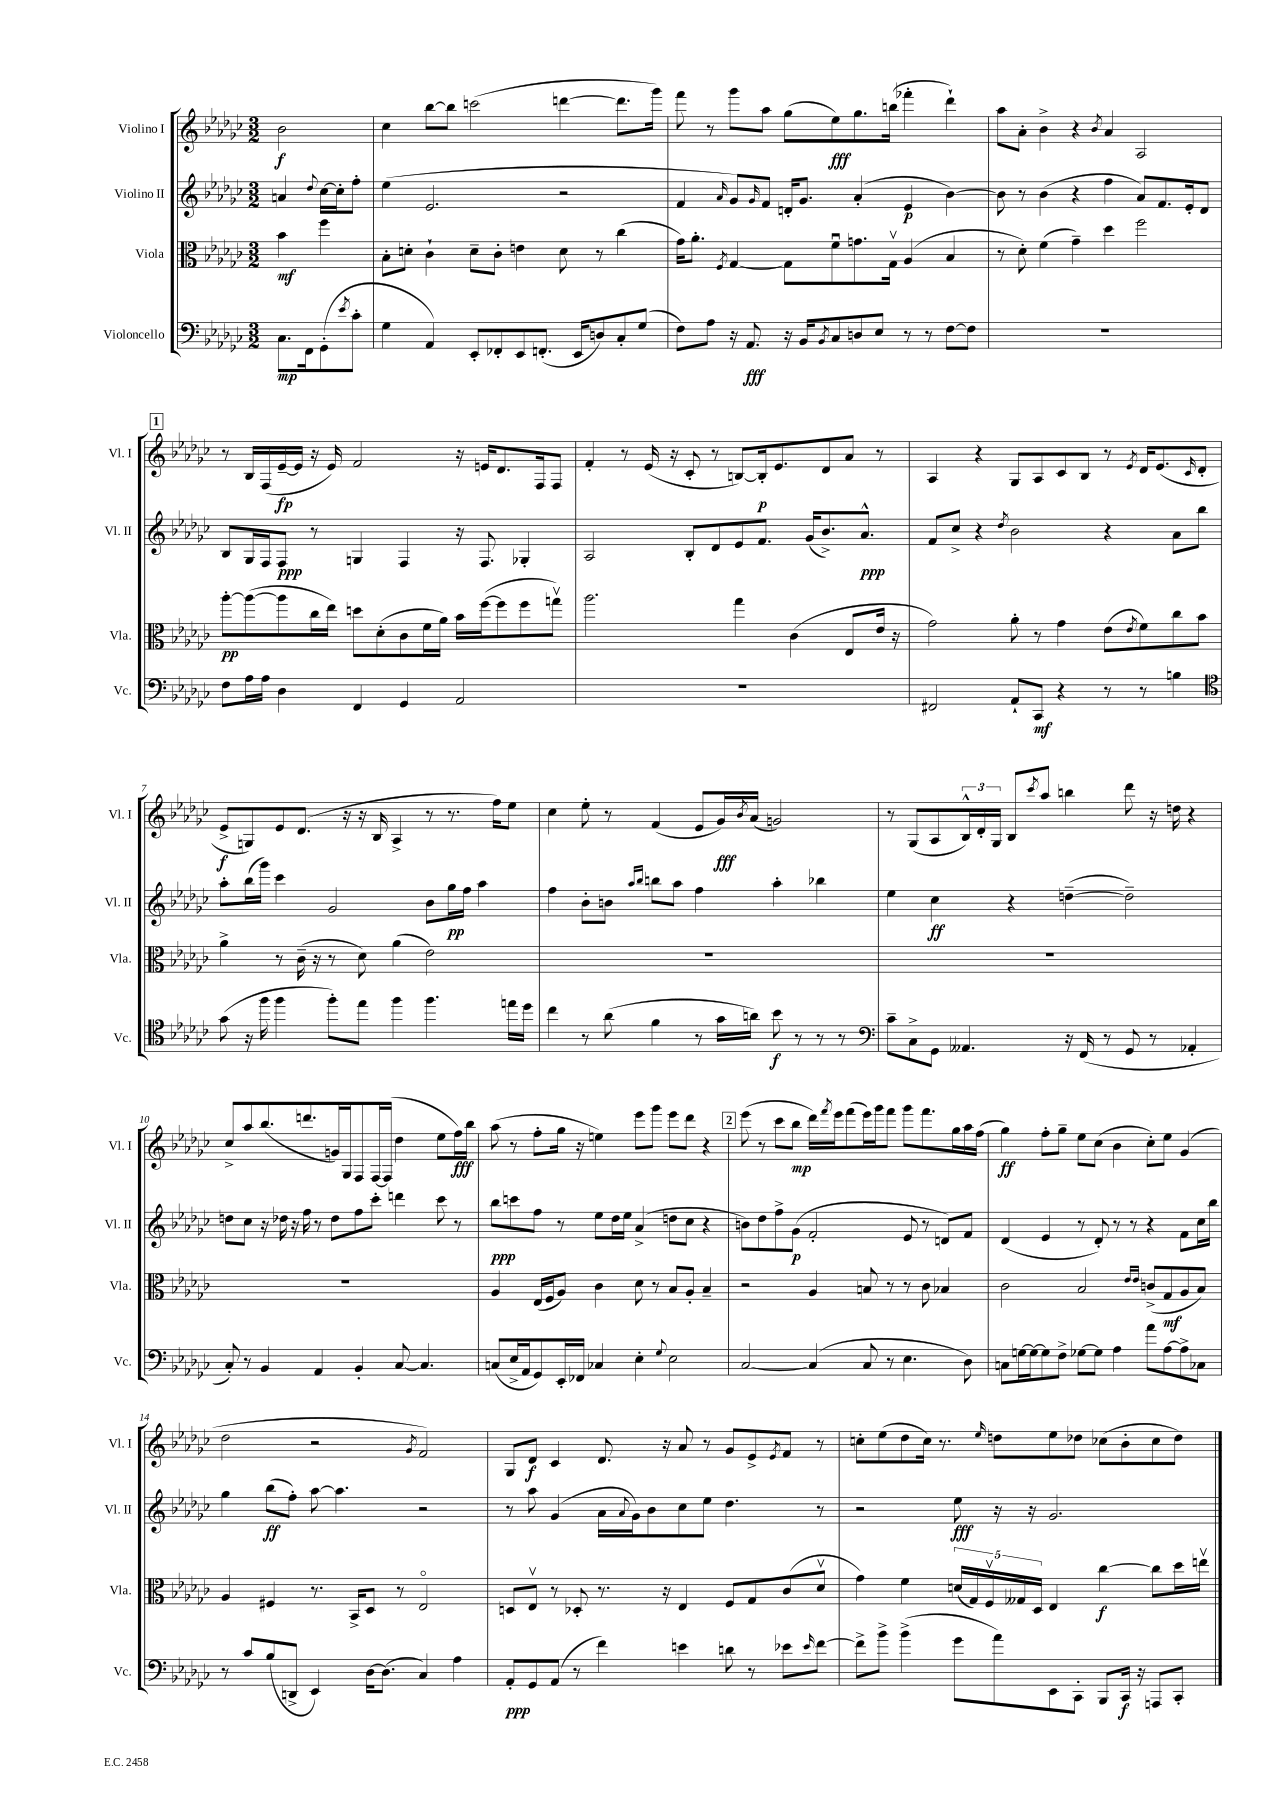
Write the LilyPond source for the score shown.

<<
\new StaffGroup <<
\new Staff = "s0" \with { instrumentName = "Violino I" shortInstrumentName = "Vl. I" } {
    \clef treble \key ges \major \numericTimeSignature \time 3/2 \partial 2
    bes'2\f |
    ces''4 bes''8~ bes''8 c'''2( d'''4~ d'''8. ges'''16) |
    f'''8 r8 ges'''8 aes''8 ges''8( ees''8\fff) ges''8. b''16( fes'''4-. des'''4-!) |
    aes''8 aes'8-. bes'4-> r4 \acciaccatura { bes'8 } aes'4 aes2 |
    \mark \markup { \box "1" } r8 bes16 f16( ees'16~--\fp ees'16 r16 ees'16) f'2 r16 e'16 des'8. f16 f8 |
    f'4-. r8 ees'16( r16 ces'8-. r8 b8~) b16-.\p ees'8. des'8 aes'8 r8 |
    aes4 r4 ges8 aes8 ces'8 bes8 r8 \acciaccatura { ees'8 } des'16 ees'8.( \grace { ces'16 } des'8-. |
    ees'8->\f g8) ees'8 des'8.( r16 r16 bes16 aes4-> r8 r8. f''16) ees''8 |
    ces''4 ees''8-. r8 f'4( ees'8 ges'16\fff) \acciaccatura { bes'8 } aes'16( g'2) |
    r8 ges8( aes8 \tuplet 3/2 { bes16-^) des'16-. ges16 } bes8 \acciaccatura { ces'''8 } aes''8 b''4 des'''8 r16 d''16 r4 |
    ces''8-> aes''8 bes''8.( d'''8. g'16) ges16 f8 f16~ f16( des''4 ees''8 f''16\fff) bes''16 |
    aes''8( r8 f''8-. ges''16 r16 e''4) ees'''8 ges'''8 ees'''8 des'''8 r4 |
    \mark \markup { \box "2" } ees'''8( r8 ces'''8 bes''8\mp des'''16) \acciaccatura { f'''8 } ees'''16 f'''8( ees'''16) ges'''16 f'''8 ges'''8 f'''8. ges''16 aes''16 f''16( |
    ges''4\ff) f''8-. ges''8-- ees''8 ces''8( bes'4 ces''8-.) ees''8 ges'4( |
    des''2 r2 \acciaccatura { ges'8 } f'2) |
    ges8 des'8\f ces'4 des'8. r16 aes'8 r8 ges'8 ees'8-> \acciaccatura { ees'8 } f'8 r8 |
    c''8-. ees''8( des''8 c''16) r8. \grace { ees''16 } d''8 ees''8 des''8 ces''8( bes'8-. ces''8 des''8) \bar "|." |
}
\new Staff = "s1" \with { instrumentName = "Violino II" shortInstrumentName = "Vl. II" } {
    \clef treble \key ges \major \numericTimeSignature \time 3/2 \partial 2
    a'4 \appoggiatura { des''8 } ces''16~ ces''16-. f''8-. |
    ees''4( ees'2. r2 |
    f'4 \grace { aes'16 } ges'8) \grace { ges'16 } f'8 d'16-. ges'8. aes'4-.( ees'4\p bes'4~) |
    bes'8 r8 bes'4( r4 f''4 aes'8) f'8. ees'16-. des'8 |
    \mark \markup { \box "1" } bes8 ges16 f16 f8\ppp r8 g4 f4 r16 f8. ges4-. |
    aes2 bes8-. des'8 ees'8 f'8. ges'16( bes'8.->) aes'8.-^\ppp |
    f'8 ces''8-> r4 \acciaccatura { des''8 } bes'2 r4 aes'8 bes''8 |
    aes''8-. bes''16( ges'''16) ces'''4 ges'2 bes'8 ges''16\pp f''16 aes''4 |
    f''4 bes'8-. b'8 \grace { aes''16 bes''16 } b''8 aes''8 f''4 aes''4-. bes''4 |
    ees''4 ces''4\ff r4 d''4~--( d''2--) |
    d''8 ces''8 r16 des''16 r16 f''16 r8 des''8 f''8 ces'''8-. d'''4 ces'''8 r8 |
    bes''8\ppp c'''8 f''8 r8 ees''8 des''16 ees''16 aes'4->( d''8 ces''8 r4 |
    \mark \markup { \box "2" } b'8) des''8 f''8-> ges'8\p( f'2-. ees'8 r8 d'8) f'8 |
    des'4( ees'4 r8 des'8-.) r8 r8 r4 f'8 ces''16 bes''16 |
    ges''4 bes''8\ff( f''8-.) aes''8~ aes''4. r2 |
    r8 aes''8 ges'4( aes'16 \appoggiatura { aes'8 } ges'16) bes'8 ces''8 ees''8 des''4. r8 |
    r2 ees''8\fff r16 r16 ges'2. \bar "|." |
}
\new Staff = "s2" \with { instrumentName = "Viola" shortInstrumentName = "Vla." } {
    \clef alto \key ges \major \numericTimeSignature \time 3/2 \partial 2
    bes'4\mf f''4 |
    bes8-. d'8-. ces'4-! d'8-- ces'8-. e'4 d'8 r8 ces''4( |
    ges'16) aes'8.-. \acciaccatura { f8 } ges4~ ges8 f'8\downbow g'8. ges16\upbow aes4( bes4 |
    r8 des'8-.) f'4( ges'4--) des''4 f''2 |
    \mark \markup { \box "1" } aes''8~-.\pp aes''8~( aes''8 ces''16 ees''16) d''8 des'8-.( ces'8 f'16 aes'16) bes'16 f''16~( f''8 f''8 g''8\upbow) |
    aes''2. ges''4 ces'4( ees8 ees'16 r16 |
    ges'2) aes'8-. r8 ges'4 ees'8( \acciaccatura { ees'8 } f'8) ces''8 bes'8 |
    aes'4-> r8 ces'16--( r16 r8 des'8) aes'4( ees'2) |
    R1. |
    R1. |
    R1. |
    aes4 ees16( f16 aes8) ces'4 des'8 r8 bes8 aes8-. bes4-- |
    \mark \markup { \box "2" } r2 aes4 b8 r8 r8 ces'8 bes4 |
    ces'2 bes2 \grace { ees'16 ees'16 } c'8->( ges8\mf aes8 bes8) |
    aes4 fis4 r8. bes,16-> des8 r8 ees2\flageolet |
    d8 ees8\upbow r8 des8-. r8. r16 ees4 f8 ges8 ces'8( des'8\upbow |
    ges'4) f'4 \tuplet 5/4 { d'16( ges16) f16\upbow geses16 des16 } ees4 ces''4~\f ces''8 des''16 e''16\upbow \bar "|." |
}
\new Staff = "s3" \with { instrumentName = "Violoncello" shortInstrumentName = "Vc." } {
    \clef bass \key ges \major \numericTimeSignature \time 3/2 \partial 2
    ces8.\mp f,16 ges,8-.( \acciaccatura { ees'8 } ces'8-. |
    ges4 aes,4) ees,8-. fes,8-. ees,8 f,8.-.( ees,16 d8) ces8-. ges8( |
    f8) aes8 r16 aes,8.\fff r16 bes,16 \acciaccatura { bes,8 } ces8 d8 ees8 r8 r8 f8~ f8 |
    R1. |
    \mark \markup { \box "1" } f8 aes16 aes16 des4 f,4 ges,4 aes,2 |
    R1. |
    fis,2 aes,8-! ces,8\mf r4 r8 r8 b4 |
    \clef tenor ges'8( r16 f''16 f''4 f''8-.) ees''8 f''4 f''4. e''16 des''16 |
    ces''4 r8 aes'8( f'4 r8 ges'16 a'16) bes'8\f r8 r8 r8 |
    \clef bass ces'8-- ces8-> ges,8 aeses,4. r16 f,16( r8 ges,8 r8 aes,4-. |
    ces8-.) r8 bes,4 aes,4 bes,4-. ces8~ ces4. |
    c8( ees16-> aes,16 ges,8) ees,16-. fes,16 ces4 ees4-. \appoggiatura { ges8 } ees2 |
    \mark \markup { \box "2" } ces2~ ces4( ces8 r8 ees4. des8) |
    c8 g16~ g16~ g8 f8-> ges8~ ges8 aes4 aes'8 aes8~ aes8-> ces8 |
    r8 ces'8 bes8( d,8-> ees,4) des16~ des8.( ces4) aes4 |
    aes,8-.\ppp ges,8 aes,8( r8 f'4) e'4 d'8 r8 ees'8 \grace { ees'16 } f'8~ |
    f'8-> bes'8-> bes'4->( ges'8 aes'8) ees,8 ces,8-. bes,,8 ces,16\f r16 a,,8 ces,8-. \bar "|." |
}
>>
>>
